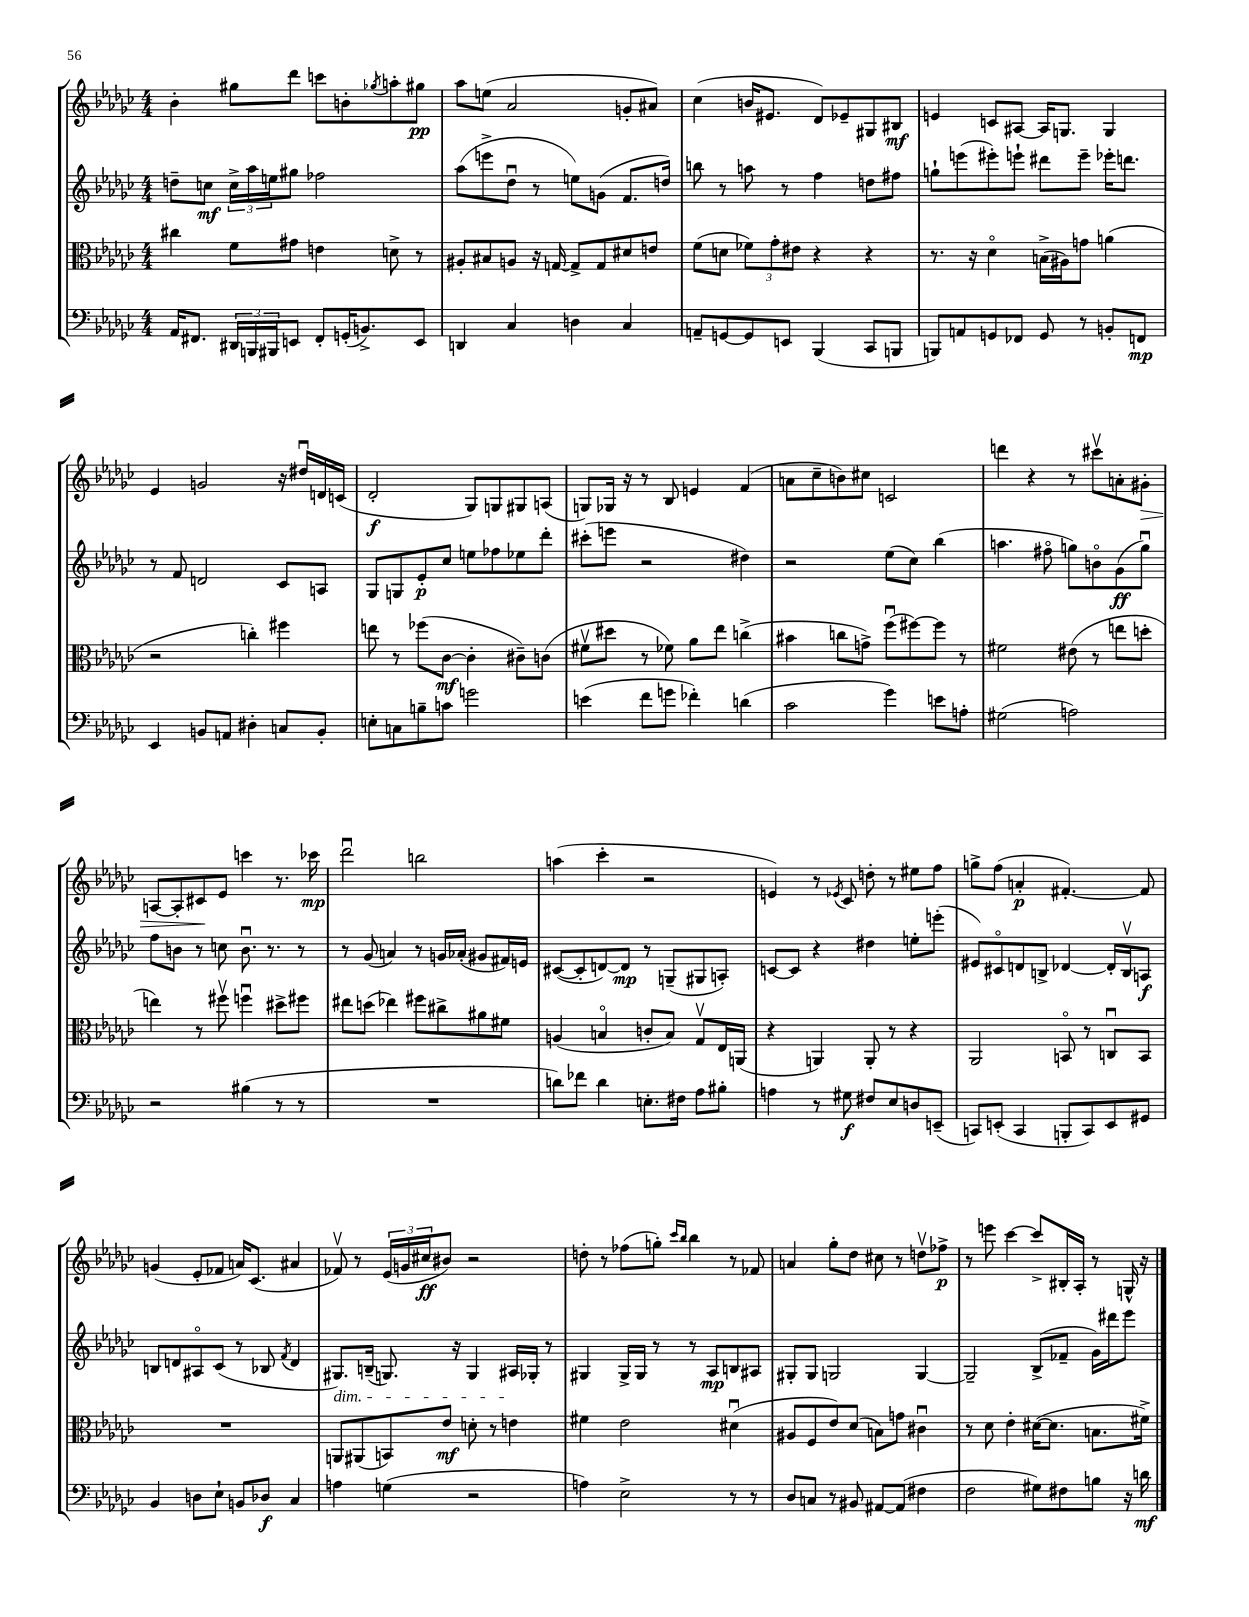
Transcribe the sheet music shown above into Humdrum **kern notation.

**kern	**kern	**kern	**kern
*staff4	*staff3	*staff2	*staff1
*clefF4	*clefC3	*clefG2	*clefG2
*k[b-e-a-d-g-c-]	*k[b-e-a-d-g-c-]	*k[b-e-a-d-g-c-]	*k[b-e-a-d-g-c-]
*M4/4	*M4/4	*M4/4	*M4/4
16AA-/LK	4cc#\	8dd~\L	4b-'\
8.FF#/J	.	.	.
.	.	8cc\J	.
24DD#/LL	8f\L	24cc^\LL	8gg#\L
24BBB/	.	24aa-\	.
24BBB#/J	.	24ee\J	.
8EE/J	8g#\J	8gg#\J	8ddd-\J
8FF#'/L	4e\	2ff-\	8ccc\L
(16GG'/K	.	.	8b'\
8.BB^/)	.	.	.
.	.	.	8qgg-/
.	8d^\	.	8aa'\
8EE/J	8r	.	8gg#\J
=	=	=	=
4DD/	8A#'/L	(8aa-\L	8aa-\L
.	8B#/	8eee^\	(8ee\J
4C-/	8A/J	8dd-u\J	2a-/
.	16r	8r	.
.	[16G/	.	.
4D\	8G^/]L	8ee\L)	.
.	8G/	(8g\J	.
4C-/	8d#/	8.f/L	8g'/L
.	8e/J	.	8a#/J)
.	.	16dd/Jk)	.
=	=	=	=
8AA~/L	(8f\L	8bb\	(4cc-\
[8GG/	8d\J	8r	.
8GG/]	12f-\L)	8aa\	16b/LK
.	.	.	8.e#/J
.	12g-'\	.	.
8EE/J	.	8r	.
.	12e#\J	.	.
(4BBB-/	4r	4ff\	8d-/L)
.	.	.	8e-~/
8CC-/L	4r	8dd\L	8G#/
8BBB/J	.	8ff#\J	8B#/J
=	=	=	=
8BBB/L)	8.r	8gg`\L	4e/
8AA/	.	(8eee\	.
.	16r	.	.
8GG/	4d-o\	8eee#'\)	8c/L
8FF-/J	.	8eee`\J	[8A#/J
8GG/	(16B^\LL	8ddd#\L	16A#/]LK
.	16A#\J)	.	8.G/J
8r	8g\J	8eee~\J	.
8BB'/L	(4a\	16eee-'\LK	4G/
.	.	8.ddd\J	.
8FF/J	.	.	.
=	=	=	=
4EE-/	2r	8r	4e-/
.	.	8f/	.
8BB/L	.	2d/	2g/
8AA/J	.	.	.
4D#'\	4cc'\)	.	.
8C/L	4ff#\	8c-/L	16r
.	.	.	16dd#u/LL
8BB'/J	.	8A/J	16d/
.	.	.	(16c/JJ
=	=	=	=
8E'\L	8ee\	8G-/L	2d-'/
8C\	8r	8G/	.
8B~\	(8ff-\L	8e-'/	.
8c\J	[8c-\J	8cc-/J	.
2g\	4c-'\]	8ee\L	8G-/L)
.	.	8ff-\	8G/
.	8c#~\L)	8ee-\	8G#/
.	(8c\J	8ddd-'\J	(8A/J
=	=	=	=
(4e\	8f#v\L	(8ccc#'\L	8G/L)
.	8dd#\J	8eee\J	16G-/Jk
.	.	.	16r
8f\L	8r	2r	8r
8g\J	8f-\)	.	8B-/
4f-'\)	8a-\L	.	4e/
.	8ee-\J	.	.
(4d\	(4cc^\	4dd#\)	(4f/
=	=	=	=
2c-\	4b#\	2r	8a\L
.	.	.	8cc-~\
.	8cc\L	.	8b\)
.	8g^\J)	.	8cc#\J
4g-\)	(8ffu\L	(8ee-\L	2c/
.	[8ff#\)	8cc-\J)	.
8e\L	8ff#\]J	(4bb-\	.
8A'\J	8r	.	.
=	=	=	=
(2G#\	2f#\	4.aa\	4ddd\
.	.	.	4r
.	.	8ff#o\	.
2A\)	(8e#\	8gg\L)	8r
.	8r	8bo\	8ccc#v\L
.	8ee\L	(8g-\	8a'\
.	8dd'\J	8ggu\J)	8g#'\J
=	=	=	=
2r	4ee\)	8ff\L	[8A/L
.	.	8b\J	8A'/]
.	8r	8r	8c#/
.	8ff#v\	8cc\	8e-/J
(4B#\	4ffu\	8.bu\	4ccc\
.	.	8.r	.
8r	8dd#^\L	.	8.r
8r	8ff#\J	8r	.
.	.	.	16ccc-\
=	=	=	=
1r	8ee#\L	8r	2ddd-u\
.	(8dd\J	(8g-/	.
.	4ee-\)	4a/)	.
.	8ff#\L	8r	2bb\
.	8cc#^\	16g/LL	.
.	.	(16a-'/JJ	.
.	8a#\	8g#/L	.
.	8f#\J	16f#/L)	.
.	.	16e/JJ	.
=	=	=	=
8d\L)	(4A/	([8c#/L	(4aa\
8f-\J	.	8c#'/]	.
4d\	4Bo/	[8d/)	4ccc-'\
.	.	8d/]J	.
8.E'\L	8c'/L	8r	2r
.	8B/J)	(8G~/L	.
16F#\Jk	.	.	.
8A-\L	8G-v/L	8G#/	.
8B#'\J	16E-/L	8A'/J)	.
.	(16AA/JJ	.	.
=	=	=	=
4A\	4r	[8c/L	4e/)
.	.	8c/]J	.
8r	4AA/)	4r	8r
.	.	.	8qe-/
8G#\	.	.	8c-/
8F#/L	8AA'/	4dd#\	8dd'\
8E-/	8r	.	8r
8D/	4r	8ee'\L	8ee#\L
(8EE~/J	.	(8eee'\J	8ff\J
=	=	=	=
8CC/L)	2AA-/	8e#/L)	8gg^\L
(8EE'/J	.	8c#o/	(8ff\J
4CC/	.	8d/	4a'/
.	.	8B^/J	.
8BBB'/L	8BBo/	[4d-/	[4.f#'/)
8CC/)	8r	.	.
8EE/	8Cu/L	16d-'/]LL	.
.	.	16Bv/J	.
8GG#/J	8BB/J	8A/J	8f#/]
=	=	=	=
4BB-/	1r	8B/L	(4g/
.	.	8d/	.
8D\L	.	8A#o/	8e-'/L
8E-`\J	.	(8c-/J	8f-/J
8BB/L	.	8r	16a/LK)
.	.	.	(8.c-/J
8D-/J	.	8B-/	.
.	.	8qf/	.
4C-/	.	4d/	4a#/
=	=	=	=
4A\	8AA/L	8.G#/L)	8f-v/)
.	(8AA#/	.	8r
.	.	(16B~/Jk	.
(4G\	8BB/)	8.G/)	(24e-/LL
.	.	.	24g/
.	.	.	24cc#/J
.	8e-/J	.	8b#/J)
.	.	16r	.
2r	8d'\	4G/	2r
.	8r	.	.
.	4e\	16A#/LL	.
.	.	16G-'/JJ	.
.	.	8r	.
=	=	=	=
4A\)	4f#\	4G#/	8dd'\
.	.	.	8r
2E-^\	2e-\	16G#^/LL	(8ff-\L
.	.	16G#/JJ	.
.	.	8r	8gg'\J)
.	.	.	16qqccc-/LL
.	.	.	16qqbb-/JJ
.	.	8r	4bb-\
.	.	8A-/L	.
8r	(4d#u\	8B/	8r
8r	.	8A#/J	8f-/
=	=	=	=
8D-/L	8A#/L	8G#'/L	4a/
8C/J	8F/	8G#/J	.
8r	8e-/)	2G/	8gg-'\L
8BB#/	(8d-/J	.	8dd-\J
[8AA#/L	8B\L)	.	8cc#\
(8AA#/]J	8g\J	.	8r
4F#\	4c#u\	[4G/	8ddv\L
.	.	.	8ff-^\J
=	=	=	=
2F\	8r	2G~/]	8r
.	8d-\	.	8eee\
.	4e-'\	.	[4ccc-\
8G#\L)	([16d#\LK	(8B-^/L	8ccc-^/]L
.	8.d#\]J	.	.
8F#\	.	8f-~/J	16B#'/L
.	.	.	16A-'/JJ
8B\J	8.B\L	16g-\LL)	8r
.	.	16ddd#\J	.
16r	.	8eee-\J	16G^^/
16d\	16f#^\Jk)	.	16r
==	==	==	==
*-	*-	*-	*-
